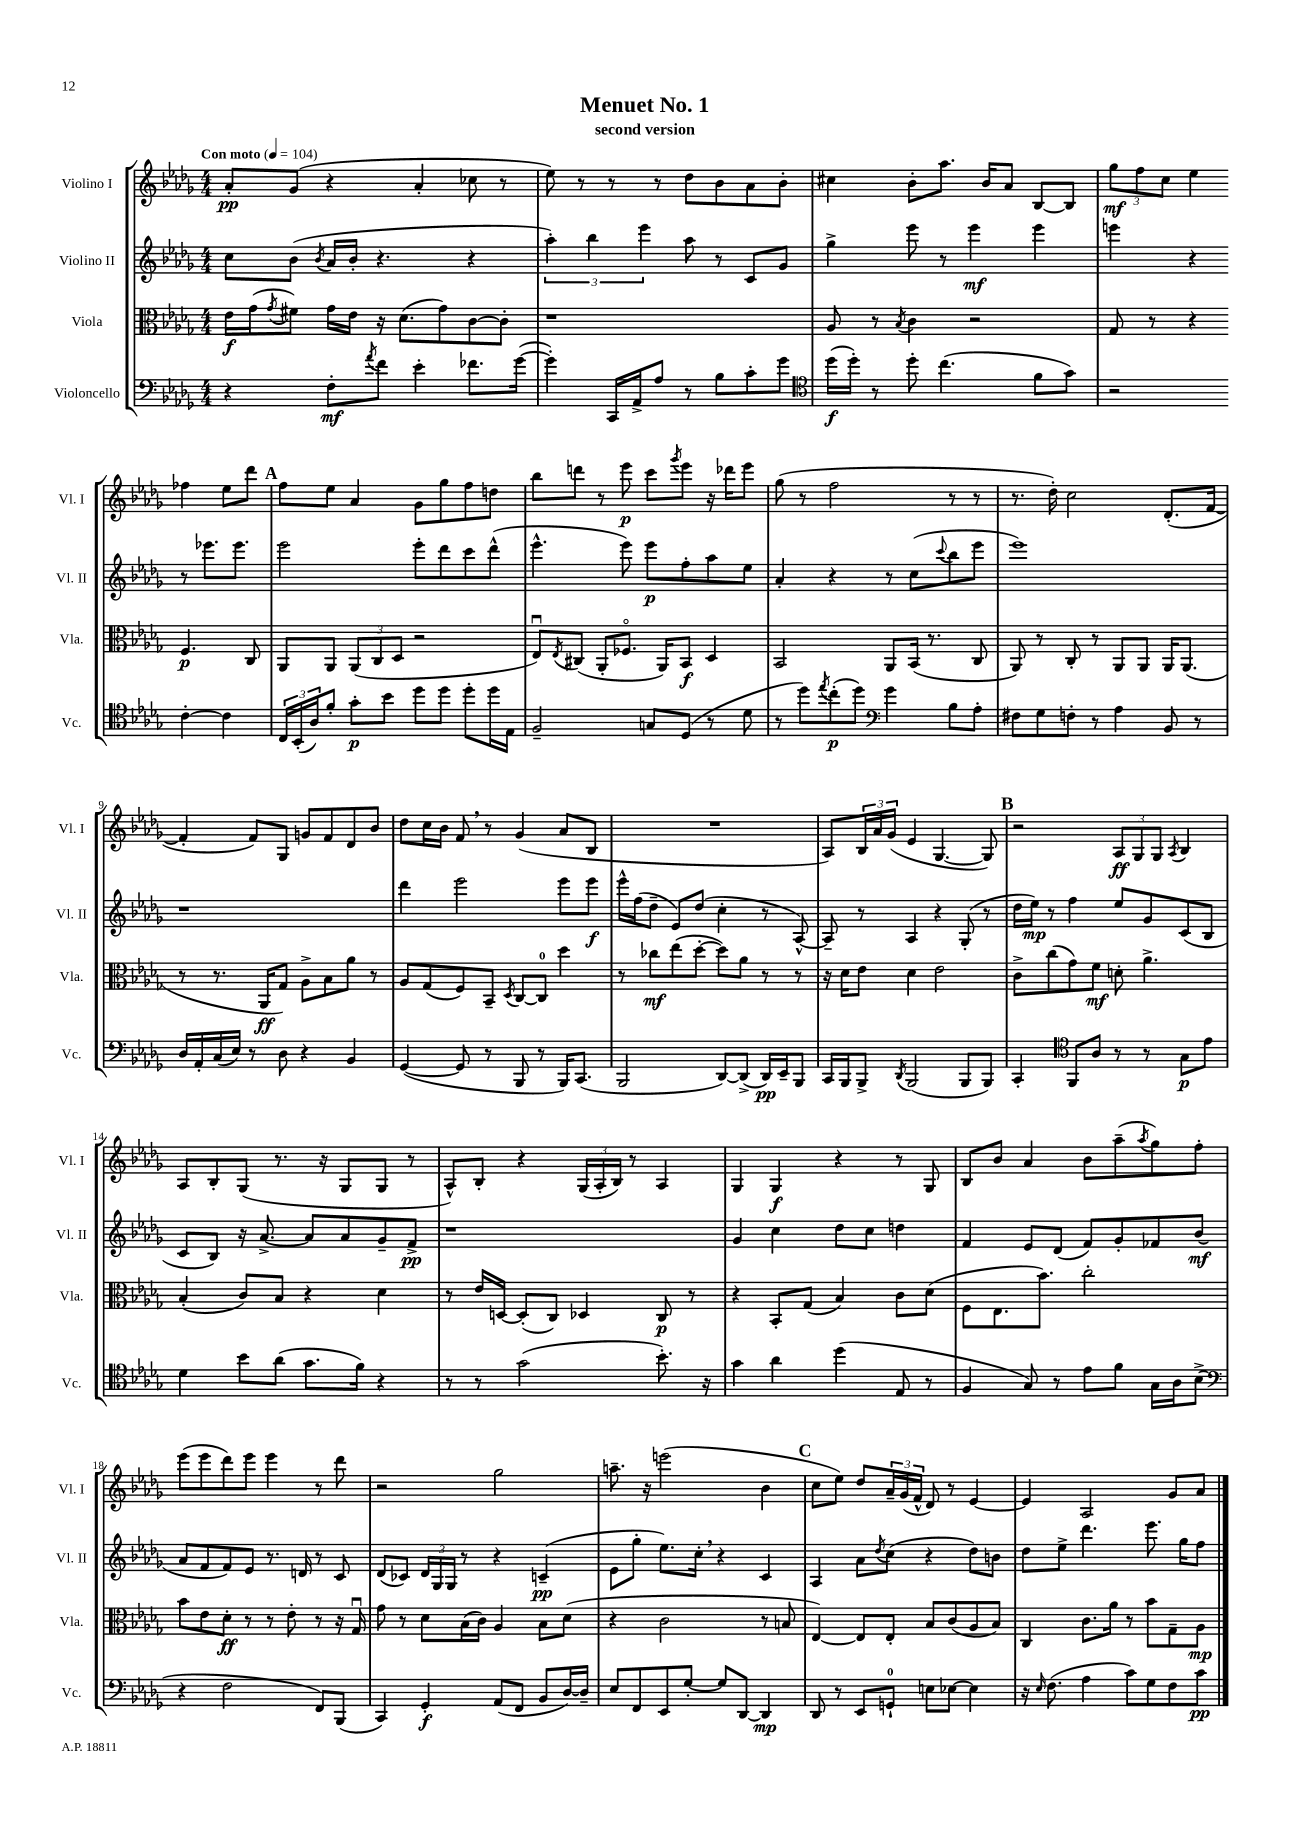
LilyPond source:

\header { title = "Menuet No. 1" subtitle = "second version" }
<<
\new StaffGroup <<
\new Staff = "s0" \with { instrumentName = "Violino I" shortInstrumentName = "Vl. I" } {
    \clef treble \key des \major \numericTimeSignature \time 4/4 \tempo "Con moto" 4 = 104
    aes'8-.\pp ges'8( r4 aes'4-. ces''8 r8 |
    ees''8) r8 r8 r8 des''8 bes'8 aes'8 bes'8-. |
    cis''4 bes'8-. aes''8. bes'16 aes'8 bes8~ bes8 |
    \tuplet 3/2 { ges''8\mf f''8 c''8 } ees''4 fes''4 ees''8 des'''8 |
    \mark \markup { \bold "A" } f''8 ees''8 aes'4 ges'8 ges''8 f''8 d''8 |
    bes''8 d'''8 r8 ees'''8\p c'''8 \acciaccatura { ges'''8 } ees'''8 r16 des'''16 ees'''8 |
    ges''8( r8 f''2 r8 r8 |
    r8. des''16-.) c''2 des'8.-.( f'16~ |
    f'4-. f'8) ges8 g'8 f'8 des'8 bes'8 |
    des''8 c''16 bes'16 f'8 \breathe r8 ges'4( aes'8 bes8 |
    R1 |
    aes8) \tuplet 3/2 { bes16 aes'16 ges'16( } ees'4 ges4.~ ges8) |
    \mark \markup { \bold "B" } r2 \tuplet 3/2 { aes8\ff ges8 ges8 } \acciaccatura { aes8 } bes4 |
    aes8 bes8-. ges8( r8. r16 ges8 ges8 r8 |
    aes8-^) bes8-. r4 \tuplet 3/2 { ges16( aes16-. bes16) } r8 aes4 |
    ges4 ges4\f r4 r8 ges8 |
    bes8 bes'8 aes'4 bes'8 aes''8--( \acciaccatura { aes''8 } ges''8) f''8-. |
    ees'''8( ees'''8 des'''8) ees'''8 ees'''4 r8 des'''8 |
    r2 ges''2 |
    a''8.-- r16 e'''2( bes'4 |
    \mark \markup { \bold "C" } c''8 ees''8) des''8 \tuplet 3/2 { aes'16-- ges'16( f'16-^ } des'8) r8 ees'4~ |
    ees'4 aes2 ges'8 aes'8 \bar "|." |
}
\new Staff = "s1" \with { instrumentName = "Violino II" shortInstrumentName = "Vl. II" } {
    \clef treble \key des \major \numericTimeSignature \time 4/4
    c''8 bes'8( \acciaccatura { bes'8 } aes'16 bes'16-. r4. r4 |
    \tuplet 3/2 { aes''4-.) bes''4 ees'''4 } aes''8 r8 c'8 ges'8 |
    ges''4-> ees'''8 r8 ees'''4\mf ees'''4 |
    e'''4 r4 r8 ees'''8. ees'''8. |
    \mark \markup { \bold "A" } ees'''2 ees'''8-. des'''8 c'''8 des'''8-^( |
    ees'''4.-^ ees'''8) ees'''8\p f''8-. aes''8 ees''8 |
    aes'4-. r4 r8 c''8( \appoggiatura { c'''8 } bes''8 ees'''8 |
    ees'''1) |
    r1 |
    des'''4 ees'''2 ees'''8 ees'''8\f |
    ees'''16-^ f''16( des''8-- ees'8) des''8( c''4-. r8 aes8~-^) |
    aes8-- r8 aes4 r4 ges8-.( r8 |
    \mark \markup { \bold "B" } des''16 ees''16\mp) r8 f''4 ees''8 ges'8 c'8( bes8 |
    c'8 bes8) r16 aes'8.~-> aes'8 aes'8 ges'8-- f'8->\pp |
    r1 |
    ges'4 c''4 des''8 c''8 d''4 |
    f'4 ees'8 des'8( f'8) ges'8-. fes'8 bes'8\mf( |
    aes'8 f'8 f'8) ees'8 r8. d'16 r8 c'8 |
    des'8( ces'8) \tuplet 3/2 { des'16 ges16 ges16 } r8 r4 c'4--\pp( |
    ees'8 ges''8-. ees''8.) c''16-. \breathe r4 c'4 |
    \mark \markup { \bold "C" } aes4 aes'8 \acciaccatura { des''8 } c''8( r4 des''8) b'8 |
    des''8 ees''8-> des'''4. ees'''8. ges''16 f''8 \bar "|." |
}
\new Staff = "s2" \with { instrumentName = "Viola" shortInstrumentName = "Vla." } {
    \clef alto \key des \major \numericTimeSignature \time 4/4
    ees'16\f ges'16( \acciaccatura { ges'8 } fis'8) ges'16 ees'16 r16 des'8.( ges'8) c'8~ c'8-. |
    r1 |
    aes8 r8 \acciaccatura { bes8 } c'4 r2 |
    ges8 r8 r4 f4.\p c8 |
    \mark \markup { \bold "A" } aes,8 aes,8 \tuplet 3/2 { aes,8( c8 des8 } r2 |
    ees8\downbow) \acciaccatura { ees8 } cis8( aes,8-. fes8.\flageolet aes,16) bes,8\f des4 |
    bes,2 aes,8 bes,16( r8. c8 |
    aes,8) r8 c8-. r8 aes,8 aes,8 aes,16 aes,8.( |
    r8 r8. aes,16\ff ges8) aes8-> bes8 aes'8 r8 |
    aes8 ges8( f8) bes,8-- \acciaccatura { des8 } c8~ c8-0 des''4 |
    r8 ces''8\mf ees''8( des''8~-. des''8) aes'8 r8 r8 |
    r16 des'16 ees'8 des'4 ees'2 |
    \mark \markup { \bold "B" } c'8-> c''8( ges'8) f'8\mf d'8-. aes'4.-> |
    bes4-.( c'8) bes8 r4 des'4 |
    r8 ees'16 d16~ d8-.( c8) des4 c8\p r8 |
    r4 bes,8-. ges8( bes4) c'8 des'8( |
    f8 ees8. bes'8.) c''2-. |
    bes'8 ees'8 des'8-.\ff r8 r8 ees'8-. r8 r16 ges16\downbow |
    ges'8 r8 des'8 bes16( c'16) aes4 bes8 des'8( |
    r4 c'2 r8 b8 |
    \mark \markup { \bold "C" } ees4~) ees8 ees8-. bes8 c'8( aes8 bes8) |
    c4 c'8. aes'16 r8 bes'8 ges8-- aes8\mp \bar "|." |
}
\new Staff = "s3" \with { instrumentName = "Violoncello" shortInstrumentName = "Vc." } {
    \clef bass \key des \major \numericTimeSignature \time 4/4
    r4 f8-.\mf \acciaccatura { aes'8 } f'8 ees'4-. fes'8. ges'16~( |
    ges'4-.) c,16 aes,16-> aes8 r8 bes8 c'8-. ges'8 |
    \clef tenor des''16\f( des''16-.) r8 des''8-. c''4.( f'8 ges'8) |
    r2 c'4~-. c'4 |
    \mark \markup { \bold "A" } \tuplet 3/2 { c16 bes,16-.( aes16) } f'8-. ges'8-.\p bes'8 des''8 des''8 des''8-. des''16 ees16 |
    f2-- g8 des8( r8 des'8 |
    r8 des''8) \acciaccatura { ees''8 } c''8-.\p( des''8) \clef bass ges'4 bes8 aes8-. |
    fis8 ges8 f8-. r8 aes4 bes,8 r8 |
    des16 aes,16-. c16( ees16) r8 des8 r4 bes,4 |
    ges,4~( ges,8 r8 bes,,8 r8 bes,,16) c,8.( |
    bes,,2 des,8~) des,8->( des,16\pp) ees,16-- bes,,8 |
    c,16 bes,,16 bes,,8-> \acciaccatura { des,8 } bes,,2( bes,,8 bes,,8) |
    \mark \markup { \bold "B" } c,4-. \clef tenor f,8 aes8 r8 r8 ges8\p ees'8 |
    des'4 bes'8 aes'8( ges'8. f'16) r4 |
    r8 r8 ges'2( bes'8.-.) r16 |
    ges'4 aes'4 des''4( ees8 r8 |
    f4 ges8) r8 ees'8 f'8 ges16 aes16 bes8->( |
    \clef bass r4 f2 f,8) bes,,8( |
    c,4) ges,4-.\f aes,8( f,8 bes,8 des16~) des16-- |
    ees8 f,8 ees,8 ges8~-. ges8 des,8~ des,4\mp |
    \mark \markup { \bold "C" } des,8 r8 ees,8 g,8-0-! e8 ees8~ ees4 |
    r16 \grace { ees16 } f8.( aes4 c'8) ges8 f8 c'8\pp \bar "|." |
}
>>
>>
